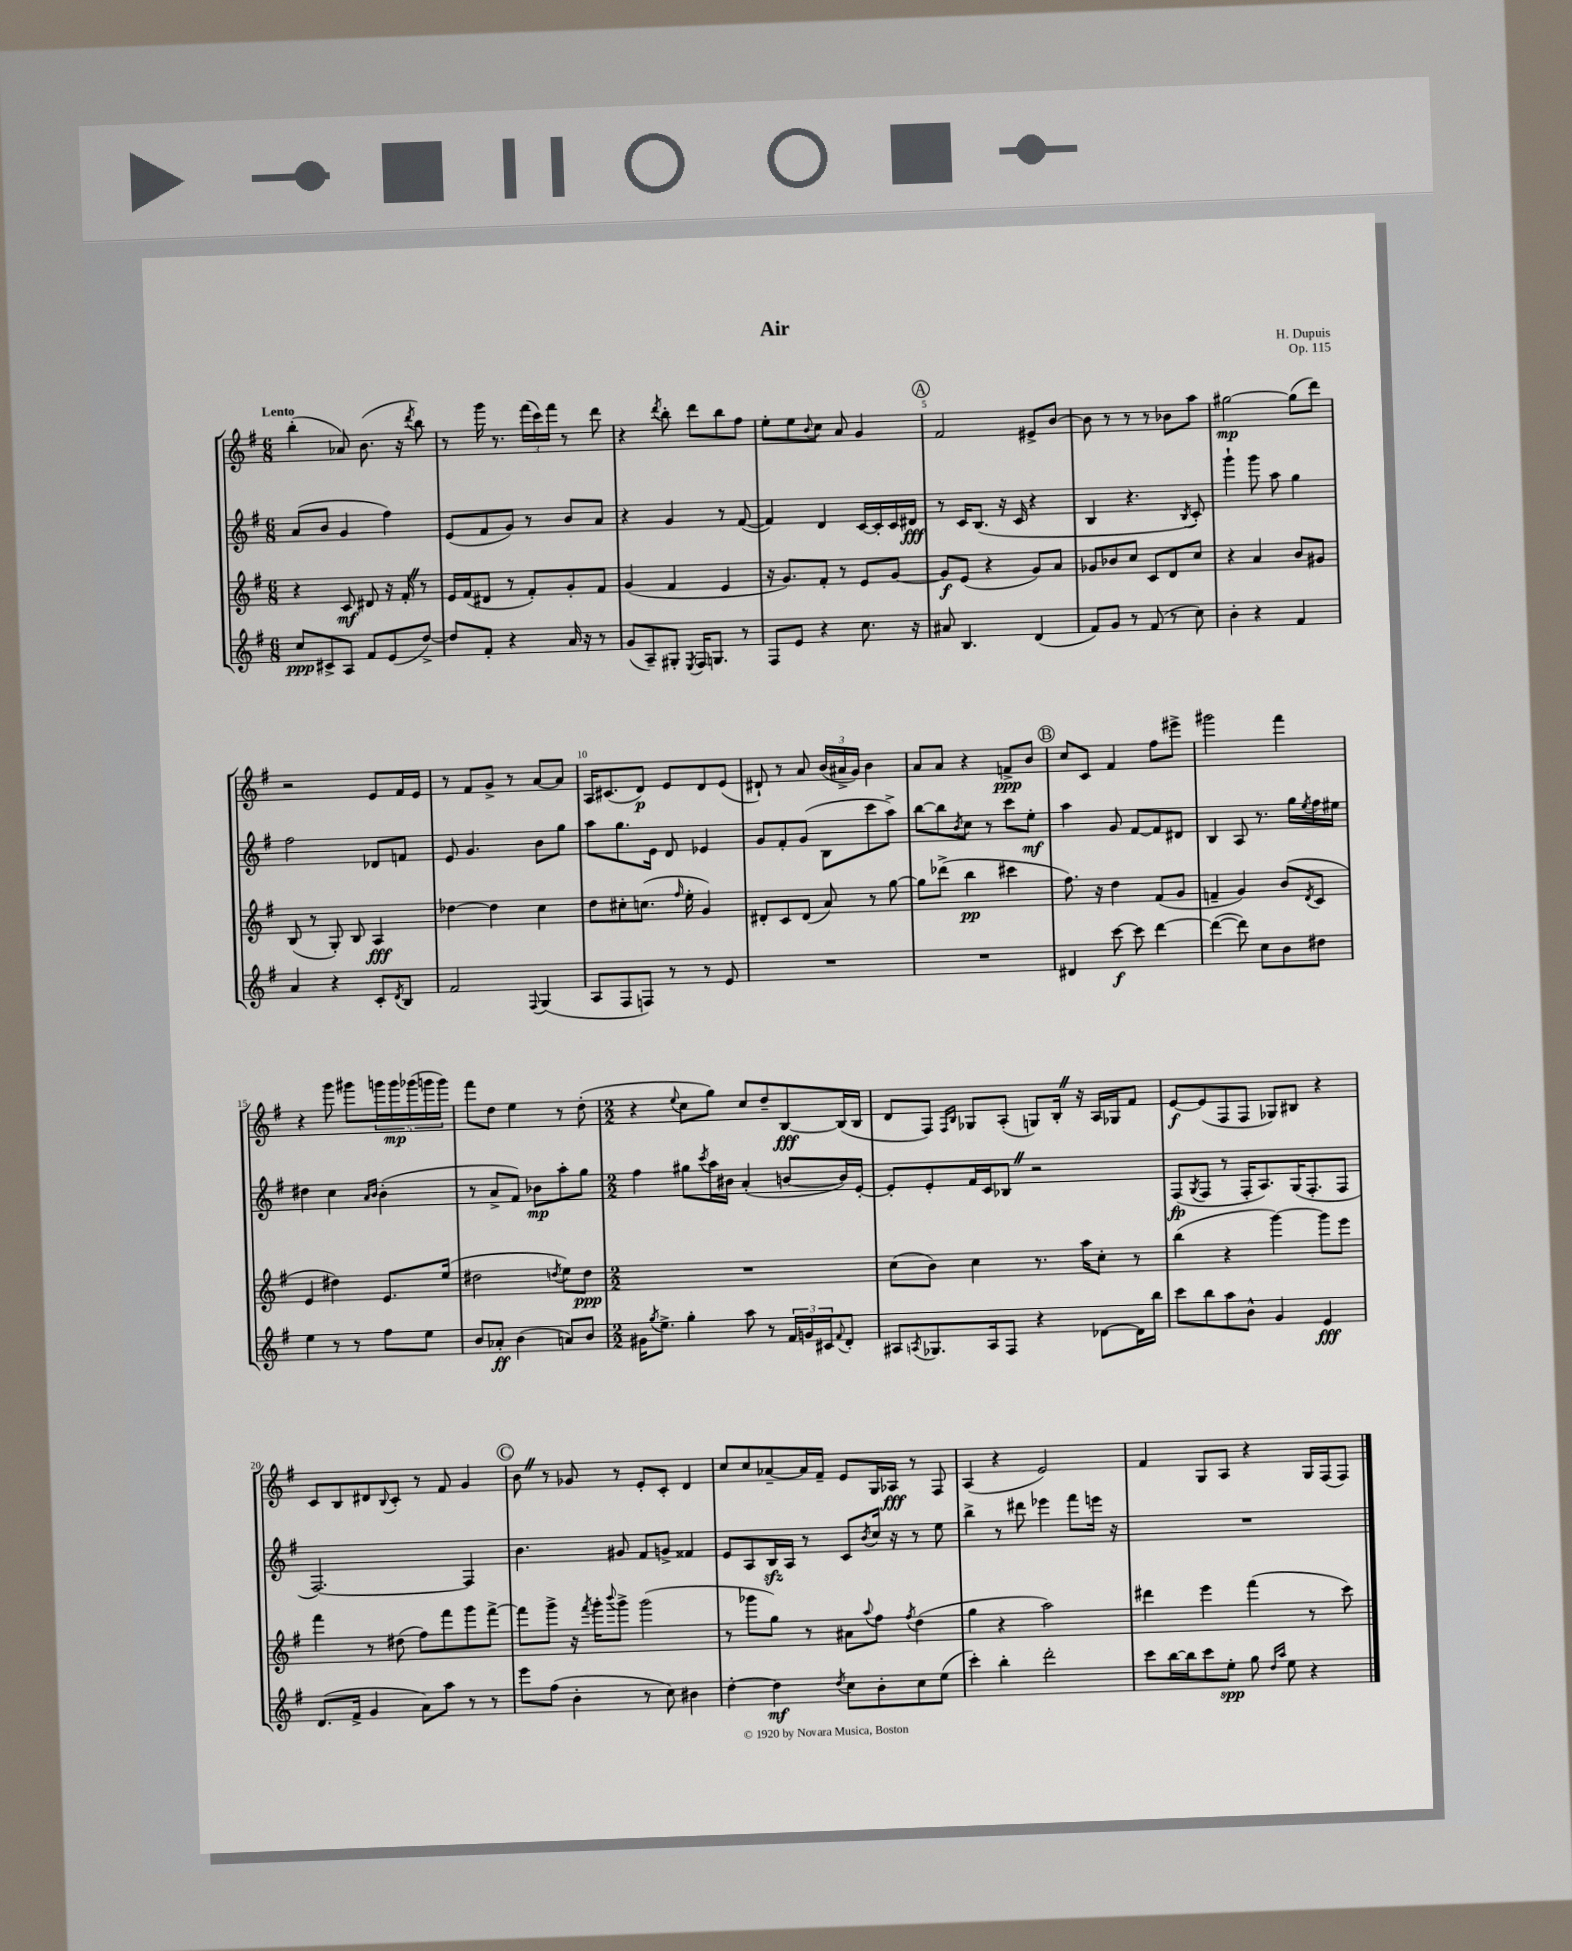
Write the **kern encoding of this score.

**kern	**kern	**kern	**kern
*staff4	*staff3	*staff2	*staff1
*clefG2	*clefG2	*clefG2	*clefG2
*k[f#]	*k[f#]	*k[f#]	*k[f#]
*M6/8	*M6/8	*M6/8	*M6/8
8cc	4r	(8a	(4bb'
8c#^	.	8b	.
8A	8c	4g	8a-)
8f#	8d#	.	(8.b
(8e	16r	4ff#)	.
.	16f#'	.	16r
.	.	.	8qddd
[8dd^)	8r	.	8bb)
=	=	=	=
8dd]	16e	(8e	8r
.	(16f#	.	.
8f#'	8d#	8f#	16ggg
.	.	.	8.r
4r	8r	8g)	.
.	8f#')	8r	(24fff#
.	.	.	24ccc)
.	.	.	24fff#
16a	8g'	8b	8r
16r	.	.	.
8r	8f#	8a	8ddd
=	=	=	=
(8g	(4g	4r	4r
8A~)	.	.	.
.	.	.	8qddd
8G#'	4f#	4g	8bb'
8qE	.	.	.
16F#	.	.	8ddd
8.G	.	.	.
.	4e	8r	8bb
8r	.	([8f#	8ff#
=	=	=	=
8F#	16r	4f#])	8ee'
.	8.g)	.	.
8e	.	.	8ee
.	.	.	8qqb
4r	8f#'	4d	8cc
.	8r	.	8a
8.cc	8e	[16c	4g
.	.	16c']	.
.	[8g	16c	.
16r	.	16d#	.
=	=	=	=
8a#	8g]	8r	2f#
4.B	(8e	16c	.
.	.	(8.B	.
.	4r	.	.
.	.	16r	.
.	.	16c	.
(4d	8g)	4r	8e#^
.	8a	.	[8b
=	=	=	=
8f#)	8g-	4B	8b]
8g	8b-	.	8r
8r	8cc	4.r	8r
(8f#	8c	.	8r
8r	8d	.	8b-
.	.	8qB	.
8cc)	8cc	8c')	8aa
=	=	=	=
4b'	4r	4ggg`	[2gg#
4r	4a	8ggg	.
.	.	8aa	.
4f#	8b	4gg	(8gg#]
.	8g#	.	8ddd)
=	=	=	=
4a	(8B	2ff#	2r
.	8r	.	.
4r	8G')	.	.
.	8B	.	.
8c'	4A	8d-	8e
8qd	.	.	.
8B	.	8f	16f#
.	.	.	16e
=	=	=	=
2f#	[4dd-	8e	8r
.	.	4.g	8f#
.	4dd-]	.	8g^
.	.	.	8r
8qqF#	.	.	.
(4G	4cc	8b	[8a
.	.	8gg	8a]
=	=	=	=
8A	8dd	8aa	16A
.	.	.	(8.c#
8F#	8cc#'	8.gg	.
8F)	(8.cc	.	8d)
.	.	16e	.
8r	.	8d	8e
.	16qqff#	.	.
.	16ee'	.	.
8r	4g)	4e-	8d
8e	.	.	(8e
=	=	=	=
2.r	8d#'	8g	8d#`)
.	8c	8f#'	8r
.	(8d#	(8g	8a
.	8a)	8B	(24b
.	.	.	24a#^
.	.	.	24g)
.	8r	8ccc	4b
.	[8gg	8aa^)	.
=	=	=	=
2.r	8gg]	[8bb	8a
.	(8ddd-^	8bb]	8a
.	.	8qb	.
.	4bb	8cc	4r
.	.	8r	.
.	4ccc#	8ccc	8f^
.	.	8ee'	8b
=	=	=	=
4d#	8.ff#)	4aa	8cc
.	.	.	8c
.	16r	.	.
[8ccc	4dd	8g	4f#
8ccc]	.	[8f#	.
[4ddd	(8f#	8f#]	8ff#
.	8g	8d#	8eee#^
=	=	=	=
(4ddd_	4f~	4B	2ggg#
8ddd])	4g)	8A	.
8cc	.	8.r	.
8b	(8b	.	4fff#
.	.	16gg	.
.	8qd	8qee	.
8dd#	8c	16ff#	.
.	.	16ee#	.
=	=	=	=
4ee	4e	4dd#	4r
8r	4dd#)	4cc	8ggg
8r	.	.	8ggg#
.	.	16qqa	.
.	.	16qqb	.
8ff#	8.e	(4b'	20ggg
.	.	.	20ggg
.	.	.	(20ggg-
8ee	.	.	.
.	.	.	20ggg
.	(16ee	.	.
.	.	.	20ggg)
=	=	=	=
8b	2dd#	8r	8fff#
8a-'	.	8a^	8dd
(4b	.	8f#)	4ee
.	.	8b-	.
.	8qdd	.	.
8a)	8ee)	8aa'	8r
8b	8dd	8gg	(8dd'
=	=	=	=
*M2/2	*M2/2	*M2/2	*M2/2
16g#	1r	4ff#	4r
8qgg	.	.	.
8.ee^	.	.	.
.	.	.	8qqee
4gg'	.	8gg#	8cc
.	.	8qccc	.
.	.	16aa	8gg)
.	.	16b#	.
8aa	.	(4a'	8cc
8r	.	.	8dd~
24f#	.	[8b	[8B
24g	.	.	.
24c#	.	.	.
8qqf#	.	.	.
8d'	.	16b])	(16B]
.	.	[16e'	16B
=	=	=	=
8A#	(8cc	8e']	8d
8qA	.	.	.
8.G-	8b)	8e'	8F#)
.	.	.	16qqF#
.	.	.	16qqB
.	4cc	16f#	8G-
16A	.	16c	.
8F#	.	8B-	(8A'
4r	8.r	2r	8G)
.	.	.	16B'
.	16aa	.	16r
[8d-	8cc'	.	16A
.	.	.	16G-
16d-]	8r	.	8f#
16bb	.	.	.
=	=	=	=
8ccc	(4bb	(8F#	[8e
.	.	8qG	.
8bb	.	8F#	(8e]
8aa	4r	8r	8F#
8b^^	.	16F#'	8F#
.	.	8.A)	.
4g	[4ggg)	.	8G-)
.	.	(16G	8B#
.	.	8.F#'	.
4e	8ggg]	.	4r
.	8eee	8F#	.
=	=	=	=
(8.d	4fff#	[2.F#)	8c
.	.	.	8B
16f#^	.	.	.
4g	8r	.	8d#
.	.	.	8qqB
.	(8dd#	.	8c'
8a)	8ff#)	.	8r
8aa	8fff#	.	8f#
8r	8ggg	4F#]	4g
8r	[8fff#^	.	.
=	=	=	=
8eee	8fff#]	4.b	8b
(8ff#	8ggg^	.	8r
4b'	16r	.	8g-
.	8qfff#	.	.
.	16ggg'	.	.
.	8qqbbb	.	.
.	8ggg^	8g#	8r
8r	(2ggg	8f#	8e'
8cc)	.	8g^	8c'
4b#	.	4f##	4d
=	=	=	=
[4dd'	8r	8e	8cc
.	8ggg-	8A	8cc
4dd]	8gg)	16B	[8a-~
.	.	16A	.
.	8r	8r	16a-]
.	.	.	16f#~
8qdd	.	.	.
8cc	8a#	8c	8e
.	8qqaa	8qb	.
8b'	8ff#	16cc	16G
.	.	16r	16A-
.	8qff#	.	.
8cc	(4dd	8r	8r
(8ee	.	8ee	8F#
=	=	=	=
4ccc')	4gg	4bb^	(4A
4bb'	4r	8r	4r
.	.	8ddd#	.
2ddd'	2aa)	4eee-	2e)
.	.	8fff#	.
.	.	16eee	.
.	.	16r	.
=	=	=	=
8ccc	4ddd#	1r	4f#
[16bb	.	.	.
16bb]	.	.	.
8ccc	4eee	.	8G
8ee'	.	.	8A
8gg	(4fff#	.	4r
16qqdd	.	.	.
16qqaa	.	.	.
8ee	.	.	.
4r	8r	.	16G
.	.	.	(16F#
.	8ccc)	.	8F#)
==	==	==	==
*-	*-	*-	*-
